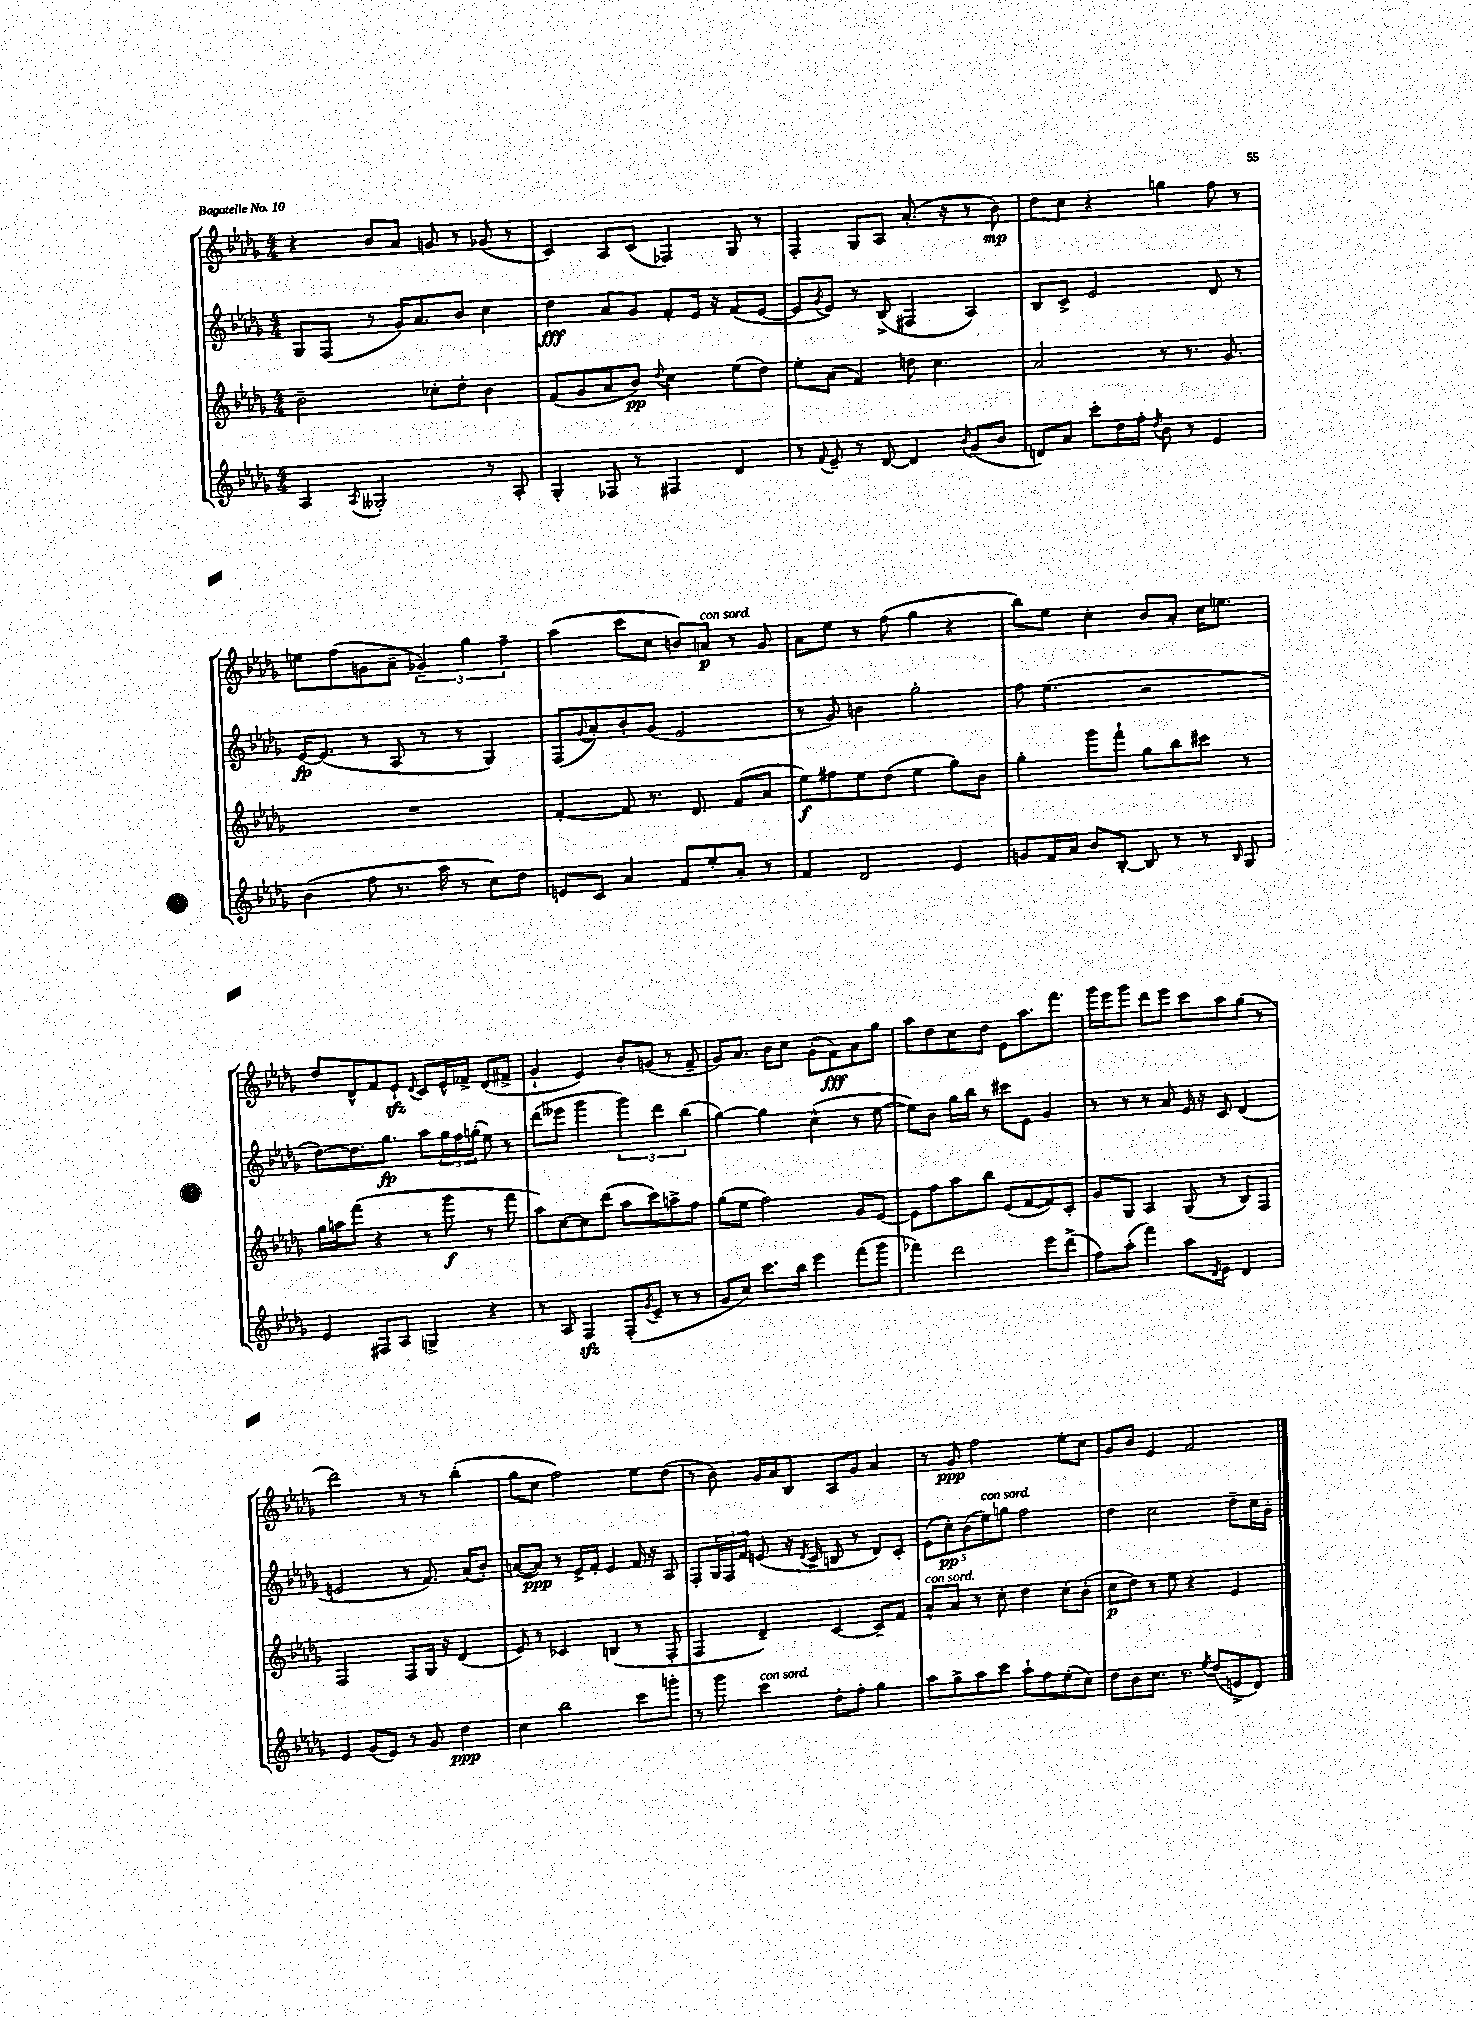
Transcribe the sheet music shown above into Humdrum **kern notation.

**kern	**kern	**kern	**kern
*staff4	*staff3	*staff2	*staff1
*clefG2	*clefG2	*clefG2	*clefG2
*k[b-e-a-d-g-]	*k[b-e-a-d-g-]	*k[b-e-a-d-g-]	*k[b-e-a-d-g-]
*M4/4	*M4/4	*M4/4	*M4/4
4A-/	2b-~\	8G-/L	4r
.	.	(8F/J	.
8qA-/	.	.	.
2G--'/	.	8r	8b-/L
.	.	16g-/LK)	8a-/J
.	.	8.a-/	.
.	8cc-'\L	.	8g/
.	8dd-'\J	8b-/J	8r
8r	4b-\	4cc\	(8g-/
8A-'/	.	.	8r
=	=	=	=
4G-'/	(8f/L	4dd-\	4c/)
.	8g-/	.	.
8F-/	8a-/	8a-/L	8A-/L
8r	8b-/J)	8g-/J	(8c/J
.	8qqdd-/	.	.
4F#/	4cc\	8f'/L	4F-/)
.	.	16e-/Jk	.
.	.	16r	.
4d-/	(8ee-\L	(8f/L	8G-/
.	8dd-\J)	[8e-/J	8r
=	=	=	=
8r	8ee-'\L	8e-/]L	4F'/
8qqf/	.	8qg-/	.
8e-~/	(8a-\J	8e-/J)	.
8r	4f/)	8r	8G-/L
[8d-/	.	(8B-^/	8A-/J
4d-/]	8dd\	4F#/	(8.a-'/
.	4.cc\	.	.
.	.	.	16r
8qb-/	.	.	.
(8g-/L	.	4A-/)	8r
8b-/J	.	.	8b-\)
=	=	=	=
8d/L)	2a-/	8B-/L	8dd-\L
8a-/J	.	8c^/J	8cc\J
8ccc'\L	.	2e-/	4r
16dd-\L	.	.	.
16ff'\JJ	.	.	.
8qdd-/	.	.	.
8b-\	8r	.	4gg\
8r	8.r	.	.
4e-/	.	8d-/	8ff\
.	8.g-/	.	.
.	.	8r	8r
=	=	=	=
(4b-\	1r	[16e-/LK	8ee\L
.	.	(8.e-/]J	.
.	.	.	(8ff\
8ff\	.	8r	8g\
8.r	.	8A-/	8a-~\J
.	.	8r	6g-~/)
16aa-\	.	.	.
8r	.	8r	.
.	.	.	6gg-\
8cc\L)	.	4G-/)	.
.	.	.	6ff~\
8dd-\J	.	.	.
=	=	=	=
8e/L	[4f'/	(8F/L	(4aa-\
.	.	8qqg-/	.
8c/J	.	8a-'/)	.
4a-/	8f/]	8b-'/	8ccc\L
.	8.r	(8g-/J	8cc\J
8f/L	.	2e-/	8b/L)
.	8.d-/	.	.
8ee-'/	.	.	8a/J
8a-'/J	(8f/L	.	8r
8r	8a-/J	.	8g-/
=	=	=	=
4f/	8ee-\L)	8r	8a-\L
.	8ff#\	8g-/)	8ee-\J
2d-/	8ee-\	4b\	8r
.	(8dd-\J	.	(8ff\
.	4ee-\	2gg-'\	4gg-\
4e-/	8gg-\L)	.	4r
.	8b-\J	.	.
=	=	=	=
8g/L	4gg-'\	8ff\	8bb-\L)
16f/L	.	(4.ee-\	8ee-\J
16a-/JJ	.	.	.
8b-/L	8ggg-\L	.	4cc'\
[8B-'/J	8fff`\J	.	.
8B-/]	8gg-\L	2r	8b-/L
8r	8bb-\	.	8a-'/J
8r	8ccc#\J	.	16cc\LK
.	.	.	8.ee\J
16qqB-/	.	.	.
8G-/	8r	.	.
=	=	=	=
4e-/	16gg-\LL	[8dd-\L)	8dd-/L
.	16aa\J	.	.
.	(8fff\J	8.dd-\]	8d-^^/
8F#/L	4r	.	8f/
.	.	8.gg-\J	.
8A-/J	.	.	8e-`/J
.	.	.	8qqd-/
4G^/	8r	8aa-\L	8c/L
.	8ggg-\	24gg-\L	16e-^^/L
.	.	24ff\	.
.	.	.	16f-^/JJ
.	.	(24gg'\JJ	.
4r	8r	8ee-\)	(8d-/L
.	8fff\	8r	8f#^/J
=	=	=	=
8r	8aa-\L)	(8ddd-\L	4g-`/
8A-/	[8cc\	8eee--\J	.
4F/	8cc\]	4ggg-\	4e-/)
.	(8ddd-\J	.	.
(8F'/L	8aa-\L	6ggg-\)	8b-'/L
8qg-/	.	.	.
8e-~/J	8ccc\)	.	(8g/J
.	.	6ddd-\	.
8r	8aa^\	.	8r
.	.	(6bb-\	.
8r	8ff\J	.	8f~/
=	=	=	=
8g-/L	(8gg-\L	[4gg-\)	8g-/L)
8cc/J)	8ee-\J	.	8.a-/J
8.ccc\L	2ff\)	4gg-\]	.
.	.	.	16b-\LK
.	.	.	8cc\J
16bb-\Jk	.	.	.
4eee-\	.	(4cc^^\	(8g-'\L
.	.	.	8f\)
(8fff\L	8g-/L	8r	8a-\
8ggg-\J	[8e-/J	[8ee-\	8gg-\J
=	=	=	=
4fff-\)	8e-\]L	8ee-\]L)	8aa-\L
.	8ff\	8b-\J	8dd-\
2ddd-\	8aa-\	16gg-\LL	8cc\
.	.	16bb-\JJ	.
.	8bb-\J	8r	8dd-\J
.	(8e-/L	8ccc#\L	8e-\L
.	[8f/	8e-\J	8.aa-\
8eee-\L	8f/])	4g-/	.
.	.	.	8.fff\J
(8ddd-^\J	8c'/J	.	.
=	=	=	=
8ff\L)	8g-/L	8r	16ggg-\LL
.	.	.	16eee-\J
(8aa-'\J	8G-/J	8r	8ggg-\J
4fff\)	4A-/	8r	8ddd-\L
.	.	8a-/	8eee-\J
8aa-\L	(8G-/	16e-/	8ccc\L
.	.	16r	.
8qd-/	.	.	.
8e-\J	8r	8c/	8aa-\
4d-/	8B-/L)	(4d-/	(8gg-\J
.	8F/J	.	8r
=	=	=	=
4e-/	2F/	2e/	2ddd-\)
(8g-/L	.	.	.
8e-/J)	.	.	.
8r	8F/L	8r	8r
8g-/	16G-/Jk	8.f/)	8r
.	16r	.	.
4dd-\	(4d-/	.	(4bb-'\
.	.	(16a-/LK	.
.	.	8b-'/J)	.
=	=	=	=
4cc\	8e-/)	([8a/L	8gg-\L
.	8r	8a/]J)	8cc\J
2bb-\	4c-/	8r	2ff\)
.	.	16e-^/LL	.
.	.	16f'/JJ	.
.	(4B/	4e-/	.
8ccc\L	8r	16f/	8ee-\L
.	.	16r	.
8ggg'\J	8F'/	8A-/	(8dd-\J
=	=	=	=
8r	4F/	8F'/L	8r
8ggg-\	.	24G-/L	8b-\)
.	.	24F/	.
.	.	24f/JJ	.
4ccc\	4d-~/)	(8e/	16g-/LL
.	.	.	16a-/J
.	.	16r	8B-/J
.	.	8qd-/	.
.	.	16c^/	.
8dd-'\L	[4c/	8B/	8A-/L
8ff'\J	.	8r	8g-/J
4gg-\	8c~/]L	8d-/L)	4a-/
.	8f/J	8c'/J	.
=	=	=	=
8aa-\L	8a-^^/L	(10e-\L	8r
.	.	10cc'\)	.
8gg-^\	8a-/J	.	8g-/
.	.	(10b-\	.
8aa-\	8r	.	2ff\
.	.	10ee-\)	.
8ccc\J	8cc'\	.	.
.	.	10gg\J	.
8aa-`\L	4dd-\	2ff\	.
8ff\	.	.	.
(8ee-'\	8cc'\L	.	8ee-'\L
8cc\J)	(8b-'\J	.	8cc\J
=	=	=	=
8dd-\L	8cc\L	4dd-\	8g-/L
8b-\	8dd-\J)	.	8b-/J
8.cc\J	8r	2cc\	4e-/
.	8ee-\	.	.
8.r	.	.	.
.	4r	.	2f/
8qee-/	.	.	.
(8dd-/L	.	.	.
8e^/	4e-/	8dd-~\L	.
8d-/J)	.	16cc\L	.
.	.	16g-'\JJ	.
==	==	==	==
*-	*-	*-	*-
